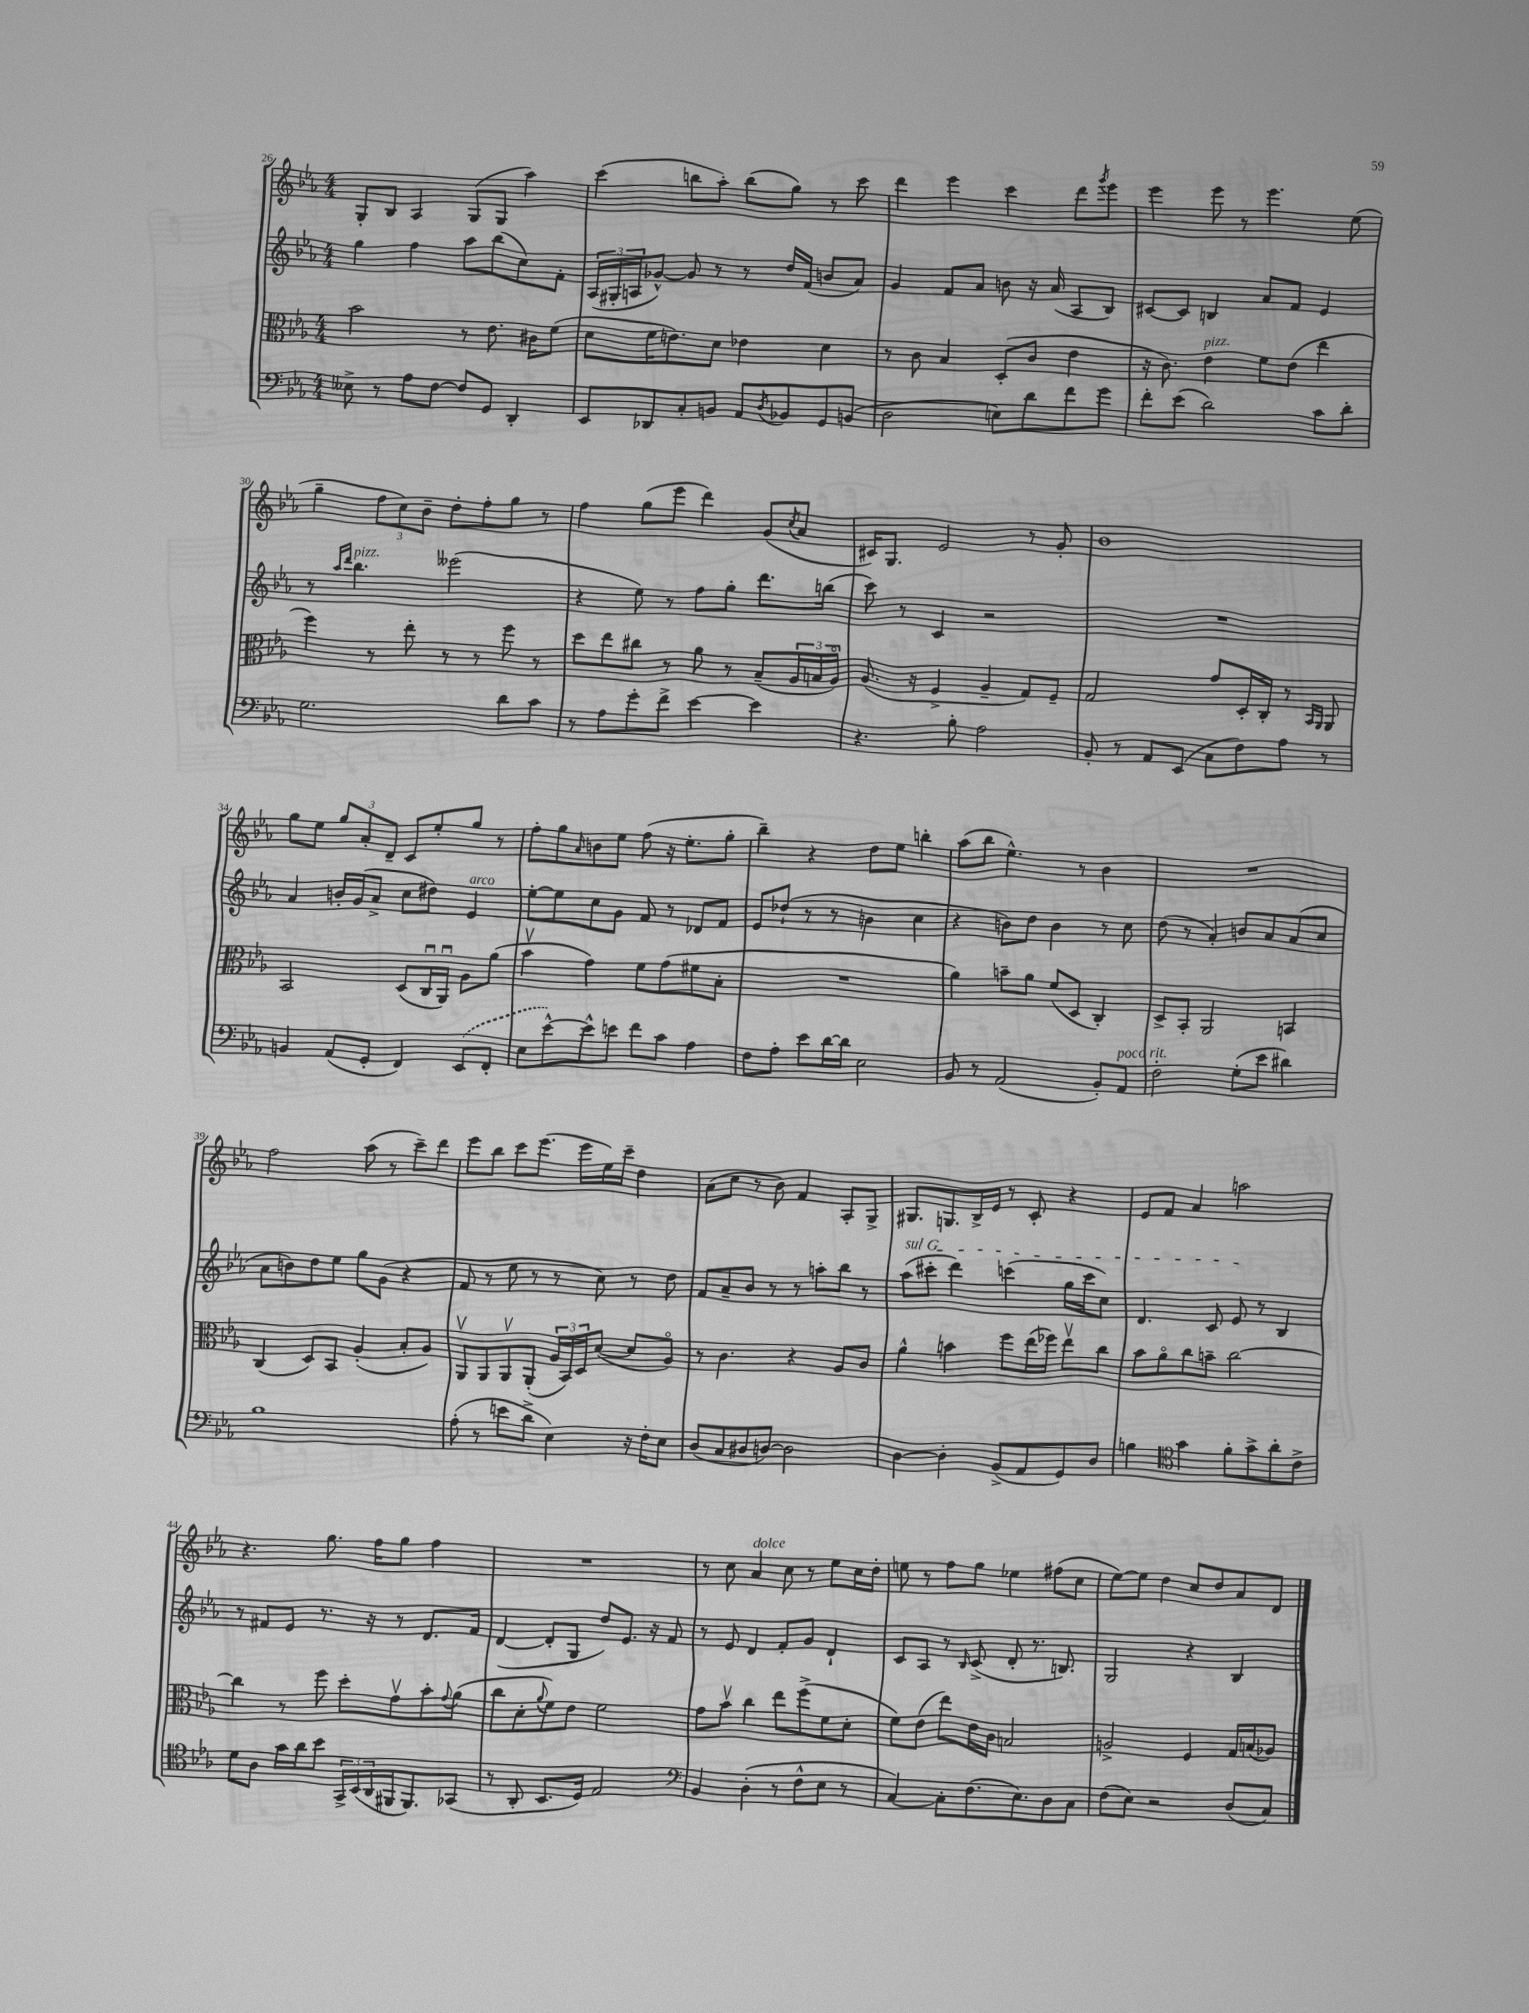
<<
\new StaffGroup <<
\new Staff = "s0" {
    \clef treble \key ees \major \numericTimeSignature \time 4/4
    g8-. bes8 aes4 g8( g8 aes''4) |
    c'''4( b''8 aes''8-.) b''8( g''8) r8 c'''8 |
    d'''4 ees'''4 c'''4 d'''8 \acciaccatura { g'''8 } ees'''8 |
    ees'''4 ees'''8 r8 ees'''4. ees''8( |
    g''4-- \tuplet 3/2 { f''8 c''8) bes'8-- } d''8-. f''8-. g''8 r8 |
    f''4 g''8( ees'''8 d'''4) g'8( \acciaccatura { c''8 } aes'8 |
    cis'16) g8. ees'2 r8 g'8-. |
    bes'1 |
    g''8 ees''8 \tuplet 3/2 { g''8 aes'8-. d'8-- } c'8 ees''8-. g''8 r8 |
    f''8-. g''8 \grace { aes'16 } b'8 ees''8 f''8( r16 ees''8.-. g''8-. |
    bes''4--) r4 d''8 ees''8 b''4-. |
    aes''8( bes''8 ees''4.-^) r8 bes'4 |
    R1 |
    f''2 aes''8( r8 c'''8--) d'''8 |
    ees'''8 bes''8 c'''8 ees'''8.( ees'''16 ees''16) c'''16-- d''4 |
    aes'8( c''8 r8 bes'8) f'4 aes8-. g8-> |
    gis8. g8. bes16-> ees'16 r8 c'8-. r4 |
    ees'8 f'8 aes'4 a''2 |
    r4. g''8. f''16 g''8 f''4 |
    R1 |
    r8 c''8 aes'4^\markup { \italic "dolce" } c''8 r8 ees''8 c''16 d''16-. |
    e''8 r8 f''8 g''8 ees''4 fis''8( c''8 |
    ees''8~) ees''8 d''4 c''8 d''8 aes'8 d'8 \bar "|." |
}
\new Staff = "s1" {
    \clef treble \key ees \major \numericTimeSignature \time 4/4
    g''4 f''4 aes''8 bes''8( c''8) f'8-. |
    \tuplet 3/2 { aes16( gis16-. a16 } ges'8~-^) ges'8 r8 r8 d''16 f'16( b'8 aes'8) |
    g'4 f'8 aes'8 b'8 r16 aes'16( aes8 bes8) |
    cis'8~ cis'8 b4 aes'8 f'8 ees'4 |
    r8 \grace { aes''16 d'''16 } bes''4.^\markup { \italic "pizz." } eeses'''2( |
    r4 ees''8) r8 f''8 g''8-. d'''8. b''16( |
    c'''8) r8 c'4 r2 |
    R1 |
    aes'4 b'16-. g'16( aes'8-> c''8 dis''8) ees'4^\markup { \italic "arco" } |
    ees''8~-. ees''8 c''8 g'8 f'8 r8 des'8 f'8 |
    ees'8 des''8-!( r8 r8 b'4 c''4 |
    r4 b'8) d''8 b'4 r8 c''8 |
    d''8( r8 aes'4-.) b'8 aes'8 aes'8( c''8 |
    aes'8 b'8) d''8 ees''8 g''8 g'8( r4 |
    f'8 r8 ees''8 r8 r8 c''8) r8 d''8 |
    f'8 aes'8-- bes'8 r8 r8 a''8-. bes''8 r8 |
    \once \override TextSpanner.bound-details.left.text = \markup { \italic "sul G" } aes''8\startTextSpan( cis'''8-. d'''4) c'''4( g''16 c'''16 c''8) |
    d'4. c'8 ees'8\stopTextSpan r8 bes4 |
    r8 fis'8 ees'8 r8. r16 r8 d'8. fis'16 |
    d'4~( d'8-. g8 d''8) ees'8. r16 f'8 |
    r8 ees'8 d'4 f'8-. g'8 d'4-! |
    c'8 aes8 r8 \grace { bes16 } c'8->( d'8-. r8. b8.) |
    g2 r4 bes4 \bar "|." |
}
\new Staff = "s2" {
    \clef alto \key ees \major \numericTimeSignature \time 4/4
    bes'2 r8 ees'8. cis'16 f'8( |
    d'8 f'16 e'8.) d'8 ees'4 d'4 |
    r8 c'8 bes4 d8-.( c'8 ees'4 |
    r16 c'8.) ees'4^\markup { \italic "pizz." } f'8 ees'8( ees''4 |
    f''4) r8 ees''8-. r8 r8 f''8 r8 |
    d''8 ees''8 cis''8 r8 aes'8 r8 bes8--( \tuplet 3/2 { aes16 b16 aes16\flageolet) } |
    aes8.( r16 f4-> aes4-- g8) f8-- |
    g2 g'8 d16-. c16-. r8 \grace { bes,16 aes,16 } aes,8 |
    bes,2 d8( c16\downbow aes,16\downbow) aes8 aes'8( |
    bes'4\upbow g'4) f'8 g'8( fis'8 bes8-. |
    R1 |
    aes'4) b'8-- aes'8 f'8( d8 c4-.) |
    d8-> bes,8-. aes,2 b,4 |
    c4( d8) bes,8 aes4-.( bes8-. aes8) |
    aes,8\upbow aes,8 aes,8\upbow aes,8-.( \tuplet 3/2 { aes16 bes,16) d16 } d'8~( d'8 aes8\flageolet) |
    r8 c'4. r4 aes8 c'8 |
    aes'4-^ b'4 f''8 ees''16( fes''16) ees''8\upbow c''8 |
    bes'8 aes'8\flageolet c''8 b'8-- c''2~ |
    c''4 r8 f''8 d''8-. g'8\upbow bes'8-. \appoggiatura { g'8 } aes'8( |
    c''8 d'8-. \appoggiatura { aes'8 } f'8) ees'8 f'2 |
    g'8 bes'8\upbow c''4 ees''8 f''8->( f'8 d'8-. |
    f'8) ees'8( ees''8) ees'16 c'16 b2 |
    a2-> f4 g16 b16( aes8) \bar "|." |
}
\new Staff = "s3" {
    \clef bass \key ees \major \numericTimeSignature \time 4/4
    eeses8-> r8 aes8 f8~ f8 g,8 d,4-. |
    ees,8 des,8 c8-. b,8 aes,8 \acciaccatura { d8 } bes,8 g,8 b,8( |
    d2 e8) d'8 f'8 g'8 |
    f'8-. ees'8( d'2) c'8 d'8-. |
    g2. d'8 c'8 |
    r8 aes8 g'8-. f'8-> ees'4~ ees'4 |
    r4. bes8-. aes2 |
    bes,8-. r8 aes,8 ees,8( c8 f8) aes8 r8 |
    b,4 aes,8( g,8-. f,4) \once \slurDashed ees,8( f,8-. |
    ees8 ees'8~-^) ees'8-^ e'8 f'8 c'8 aes4 |
    f8 aes8-. ees'8 d'16~ d'16 ees2 |
    bes,8 r8 aes,2( bes,8-.) aes,8^\markup { \italic "poco rit." } |
    f2-. g8-.( ees'8 dis'4) |
    bes1 |
    aes8-.( r8 e'8 d'8-> ees4) r16 f16-. ees8 |
    d8( c8 dis8 d8~) d2 |
    d4~ d4-. bes,8->( aes,8 g,8) d8 |
    b4 \clef tenor g'4 f'8-. g'8-> aes'8-. c'8-> |
    d'8 aes8 g'16 aes'16 bes'8 \tuplet 3/2 { g,16-> bes,16( aes,16 } fis,16 fis,8.) ges,8( |
    r8 aes,8-. bes,8. d16) ees2 |
    \clef bass bes,4 d4-.( r8 f8-^ ees8 r8 |
    c4~) c8-. f8.( ees8.) d8 c8 |
    f8( ees8) r2 d8( c8) \bar "|." |
}
>>
>>
\layout { \context { \Score currentBarNumber = #26 } }
